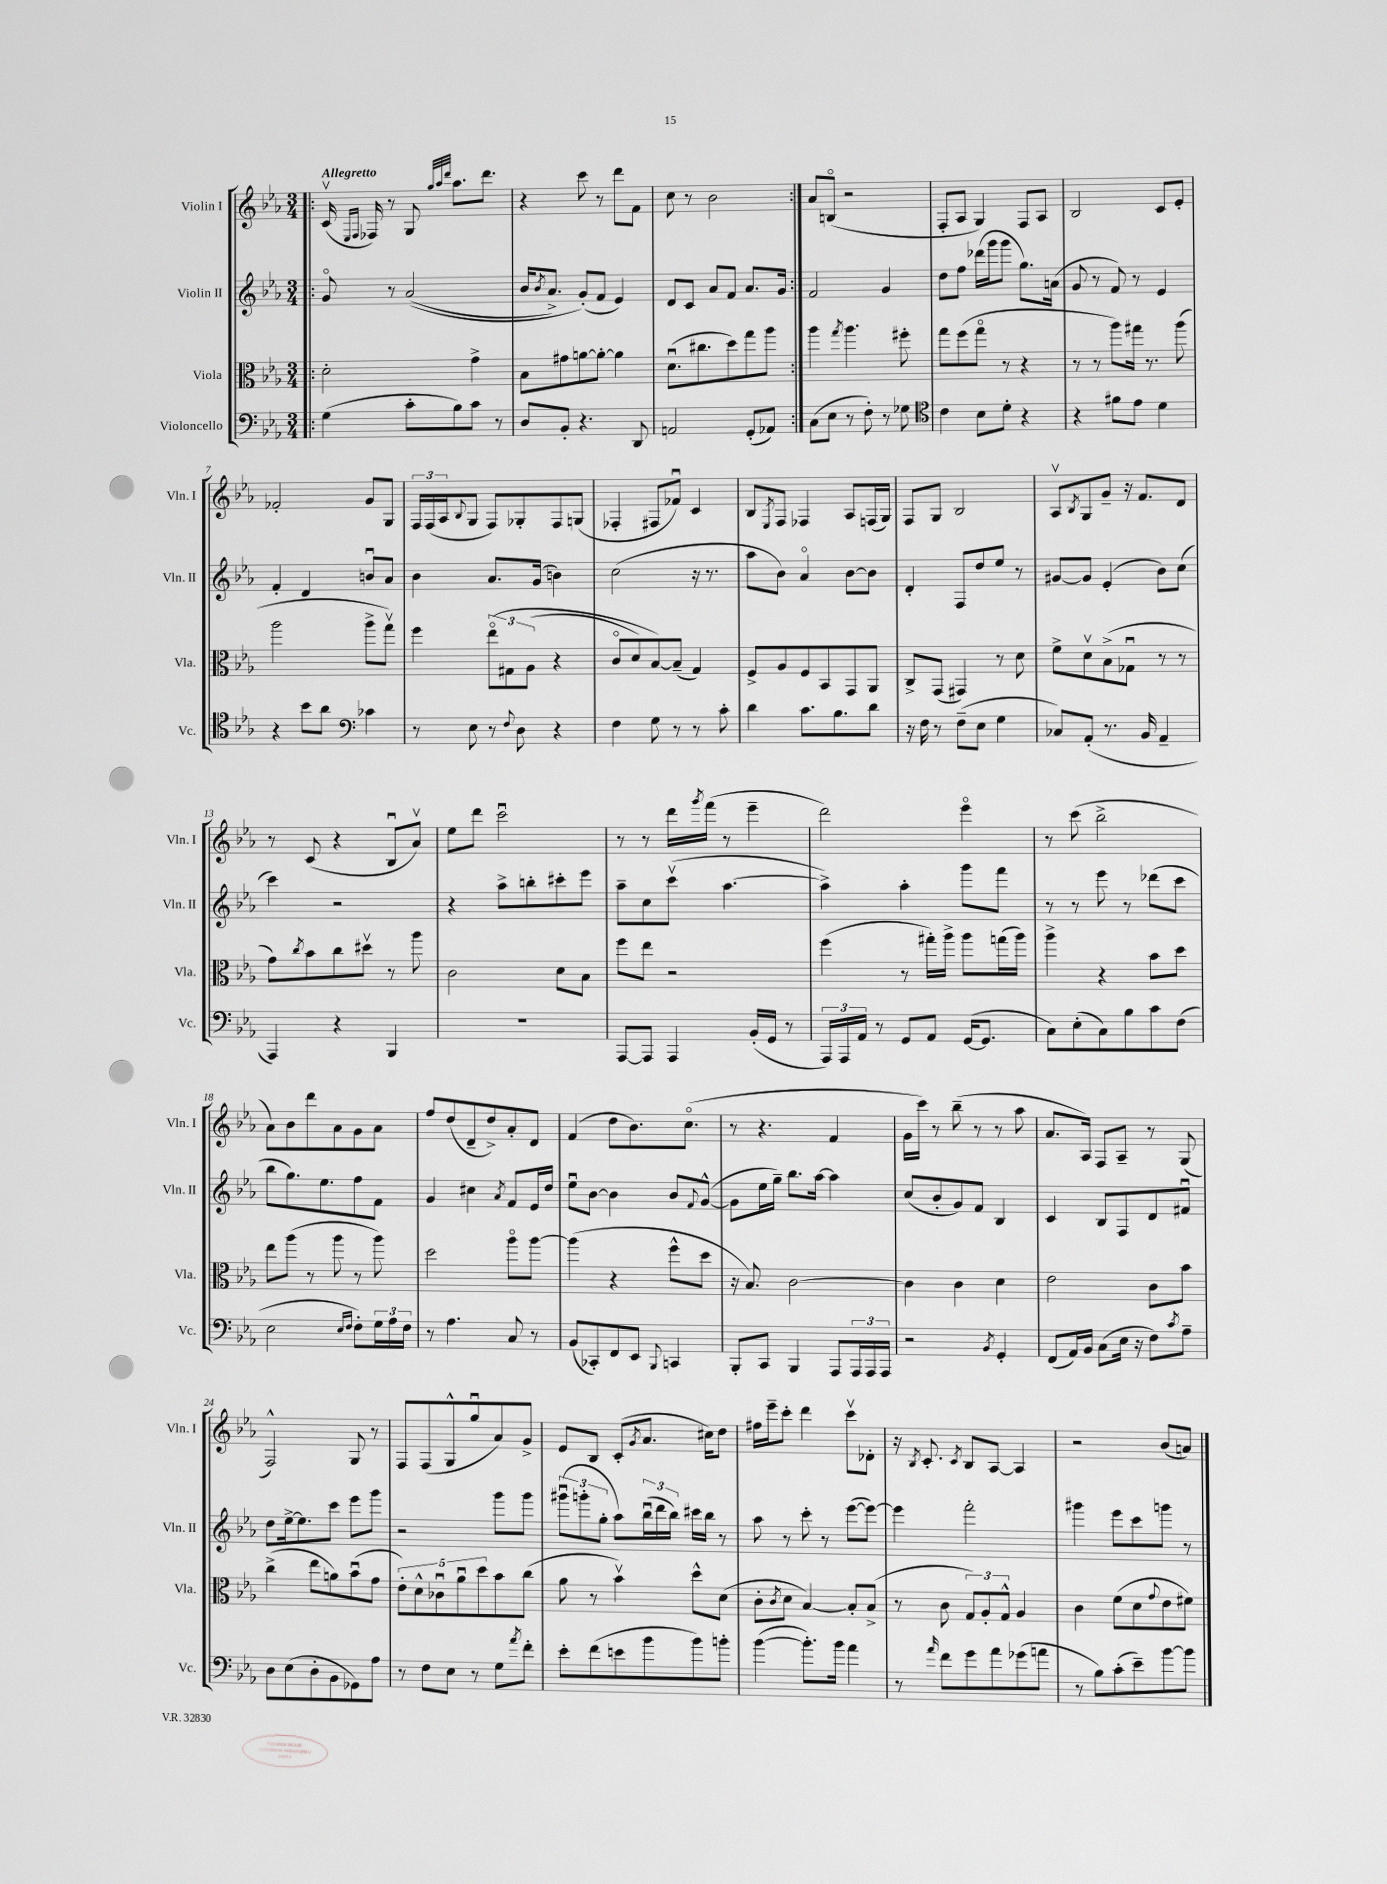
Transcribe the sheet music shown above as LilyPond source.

<<
\new StaffGroup <<
\new Staff = "s0" \with { instrumentName = "Violin I" shortInstrumentName = "Vln. I" } {
    \clef treble \key ees \major \numericTimeSignature \time 3/4 \tempo "Allegretto"
    \repeat volta 2 { \bar ".|:" c'16\upbow( \grace { ees16 f16 } fes16) r8 g8 \grace { g''32 aes''32 d'''32 } aes''8. d'''8. |
    r4 c'''8 r8 d'''8 f'8 |
    c''8 r8 bes'2 | }
    aes'8 b8\flageolet( r2 |
    f8-. aes8 g4) f8 aes8 |
    bes2 c'8 ees'8-. |
    fes'2-. g'8 g8 |
    \tuplet 3/2 { f16 f16( aes16 } \appoggiatura { bes8 } g8 f8) ges8-. f8 g8( |
    fes4-. fis8 fes'8\downbow) c'4 |
    bes8 \acciaccatura { ees8 } f8 fes4 aes8 f16( g16) |
    f8 g8 bes2 |
    aes8\upbow \acciaccatura { bes8 } g8 g'8-- r16 f'8. d'8 |
    r8 c'8( r4 bes8\downbow aes'8\upbow) |
    ees''8 d'''8 c'''2\downbow |
    r8 r8 d'''16 \acciaccatura { g'''8 } f'''16( r8 ees'''4-- |
    d'''2) ees'''4\flageolet |
    r8 c'''8( bes''2-> |
    aes'8) bes'8 d'''8 aes'8 g'8 aes'8 |
    f''8 d''8( d'8-- d''8->) aes'8-. d'8 |
    f'4( d''8 bes'8.) c''8.\flageolet( |
    r8 r4. f'4 |
    g'16 c'''16) r8 bes''8--( r8 r8 aes''8 |
    aes'8. aes16) f8 aes8-- r8 g8( |
    f2-^) g8 r8 |
    f8 f8( g8-^ g''8\downbow aes'8) g'8-> |
    ees'8 bes8 c'8-.( \acciaccatura { g'8 } aes'8. cis''16) d''8 |
    fis''16 ees'''16-- c'''8-. d'''4 c'''8\upbow des'8-. |
    r16 \acciaccatura { bes8 } c'8.-. \acciaccatura { c'8 } bes8 aes8~ aes4 |
    r2 bes'8( a'8) \bar "|." |
}
\new Staff = "s1" \with { instrumentName = "Violin II" shortInstrumentName = "Vln. II" } {
    \clef treble \key ees \major \numericTimeSignature \time 3/4
    \repeat volta 2 { \bar ".|:" g'8\flageolet r8 aes'2(\( |
    bes'16 \acciaccatura { bes'8 } aes'8.->) g'8-.(\) f'8 ees'4) |
    d'8 c'8 aes'8 f'8 aes'8. g'16 | }
    f'2 g'4 |
    d''8 f''8 des'''16( g'''16 g'''8 g''8.) a'16( |
    g'8 r8 f'8) r8 ees'4 |
    f'4-. d'4 b'8\downbow aes'8 |
    bes'4 aes'8. g'16( b'4) |
    c''2( r16 r8. |
    aes''8 bes'8) aes'4\flageolet bes'8~ bes'8 |
    d'4-. f8 d''8 ees''8 r8 |
    gis'8~ gis'8 ees'4-.( bes'8) c''8( |
    c'''4) r2 |
    r4 aes''8-> b''8-. cis'''8-. ees'''8 |
    aes''8-- c''8 c'''8\upbow( aes''4.~ |
    aes''4->) aes''4-. g'''8 f'''8 |
    r8 r8 ees'''8 r8 des'''8( c'''8 |
    bes''8 g''8.) ees''8. f''8 f'8 |
    g'4 cis''4 \acciaccatura { aes'8 } f'8 ees'16 d''16 |
    ees''8\downbow bes'8~ bes'4 bes'8 \appoggiatura { f'8 } g'8~-^( |
    g'8 ees''16 g''16--) bes''8. aes''16~ aes''4 |
    c''8( bes'8-. g'8) f'8 bes4 |
    c'4 bes8 f8 d'8 fis'8\downbow |
    d''8 ees''16~-> ees''8. c'''8 ees'''8 g'''8 |
    r2 g'''8 g'''8 |
    \tuplet 3/2 { gis'''8\downbow( g'''8-. g''8-. } aes''8) \tuplet 3/2 { bes''16\downbow( d'''16 bes''16) } cis'''16 bes''16 r8 |
    aes''8 r8 c'''8-. r8 ees'''8~( ees'''8~) |
    ees'''4 f'''2-. |
    gis'''4 ees'''8 c'''8 g'''8 r8 \bar "|." |
}
\new Staff = "s2" \with { instrumentName = "Viola" shortInstrumentName = "Vla." } {
    \clef alto \key ees \major \numericTimeSignature \time 3/4
    \repeat volta 2 { \bar ".|:" d'2-. g'4-> |
    bes8 gis'8 a'8~ a'8~-. a'4 |
    d'8.\downbow( cis''8. d''8) g''8 aes''8 | }
    aes''4 \acciaccatura { g''8 } aes''4. fis''8-. |
    g''8 f''8( g''8\flageolet r8 r4 |
    r8 r8 aes''8) gis''16 r8. aes''8( |
    aes''2 aes''8-> g''8\upbow) |
    f''4 \tuplet 3/2 { ees''8\flageolet\( gis8 aes8( } r4 |
    c'8\flageolet d'8) bes8~\) bes8--( g4) |
    f8-> aes8 f8 bes,8 g,8 aes,8 |
    c8-> g,8( gis,4) r8 d'8 |
    f'8-> d'8\upbow bes8->( ges8\downbow r8 r8 |
    g'8) \acciaccatura { c''8 } bes'8 c''8 dis''8\upbow r8 aes''8 |
    c'2 d'8 bes8 |
    f''8 ees''8 r2 |
    f''4( r8 gis''16-.) aes''16-> aes''8 g''16( aes''16) |
    aes''4-> r4 bes'8 d''8 |
    ees''8 aes''8( r8 aes''8 r8 aes''8) |
    d''2 aes''8\flageolet aes''8~ |
    aes''4( r4 f''8-^ d''8 |
    r16 bes8.) c'2~ |
    c'4 c'4 d'4 |
    ees'2 c'8 bes'8 |
    c''4->( ees''8 a'8) bes'8\downbow( g'8 |
    \tuplet 5/4 { ees'8-.) d'8-^ ces'8\downbow aes'8\downbow d''8 } bes'8 c''8( |
    aes'8 r8 bes'4\upbow) d''8-^ d'8( |
    c'8-. \acciaccatura { c'8 } d'8 bes4~) bes8-. bes8->( |
    r8 c'8 \tuplet 3/2 { g8) aes8-. g8-^ } aes4 |
    c'4 f'8( d'8 \appoggiatura { g'8 } ees'8 fis'8) \bar "|." |
}
\new Staff = "s3" \with { instrumentName = "Violoncello" shortInstrumentName = "Vc." } {
    \clef bass \key ees \major \numericTimeSignature \time 3/4
    \repeat volta 2 { \bar ".|:" g4( c'8-. bes8) c'8 r8 |
    d8 bes,8-. r4. d,8 |
    a,2 g,8-.( aes,8) | }
    c8( ees8 r8 f8-.) r8 ges8 |
    \clef tenor c'4 bes8 d'8-. r4 |
    r4 fis'8 ees'8 d'4 |
    r4 bes'8 aes'8 \clef bass ces'4 |
    r8 ees8 r8 \appoggiatura { f8 } d8 r4 |
    f4 g8 r8 r8 c'8-. |
    d'4 c'8. bes8. d'8 |
    r16 f16 r8 f8--( ees8 g4 |
    ces8) aes,8-.( r8. bes,16 aes,4-- |
    aes,,4) r4 bes,,4 |
    R2. |
    aes,,8~ aes,,8 aes,,4 bes,16-.( g,16 r8 |
    \tuplet 3/2 { aes,,16) aes,,16 aes,16 } r8 g,8 aes,8 g,16~( g,8. |
    c8) ees8-.( c8) bes8 c'8 f8( |
    ees2 \grace { ees16 f16 } f8-.) \tuplet 3/2 { g16 aes16 f16 } |
    r8 aes4. c8 r8 |
    bes,8( ces,8-.) f,8 ees,8 \appoggiatura { bes,,8 } c,4 |
    bes,,8-. c,8 bes,,4 aes,,8 \tuplet 3/2 { aes,,16 aes,,16 aes,,16 } |
    r2 \acciaccatura { bes,8 } g,4-. |
    f,8( aes,16) bes,16 c8( ees16 r16 f8) \acciaccatura { c'8 } aes8-- |
    d8 ees8( d8-. bes,8 ges,8) aes8 |
    r8 f8 ees8 r8 g8 \acciaccatura { aes'8 } f'8-. |
    ees'8-. f'8( e'8 bes'8 bes'8) b'8-. |
    bes'4~( bes'8.-.) bes'16 aes'4 |
    r8 \grace { aes'16 } f'8 g'8 aes'8 ges'8( a'8 |
    r8 bes8) c'8-.( ees'8--) bes'8~ bes'8 \bar "|." |
}
>>
>>
